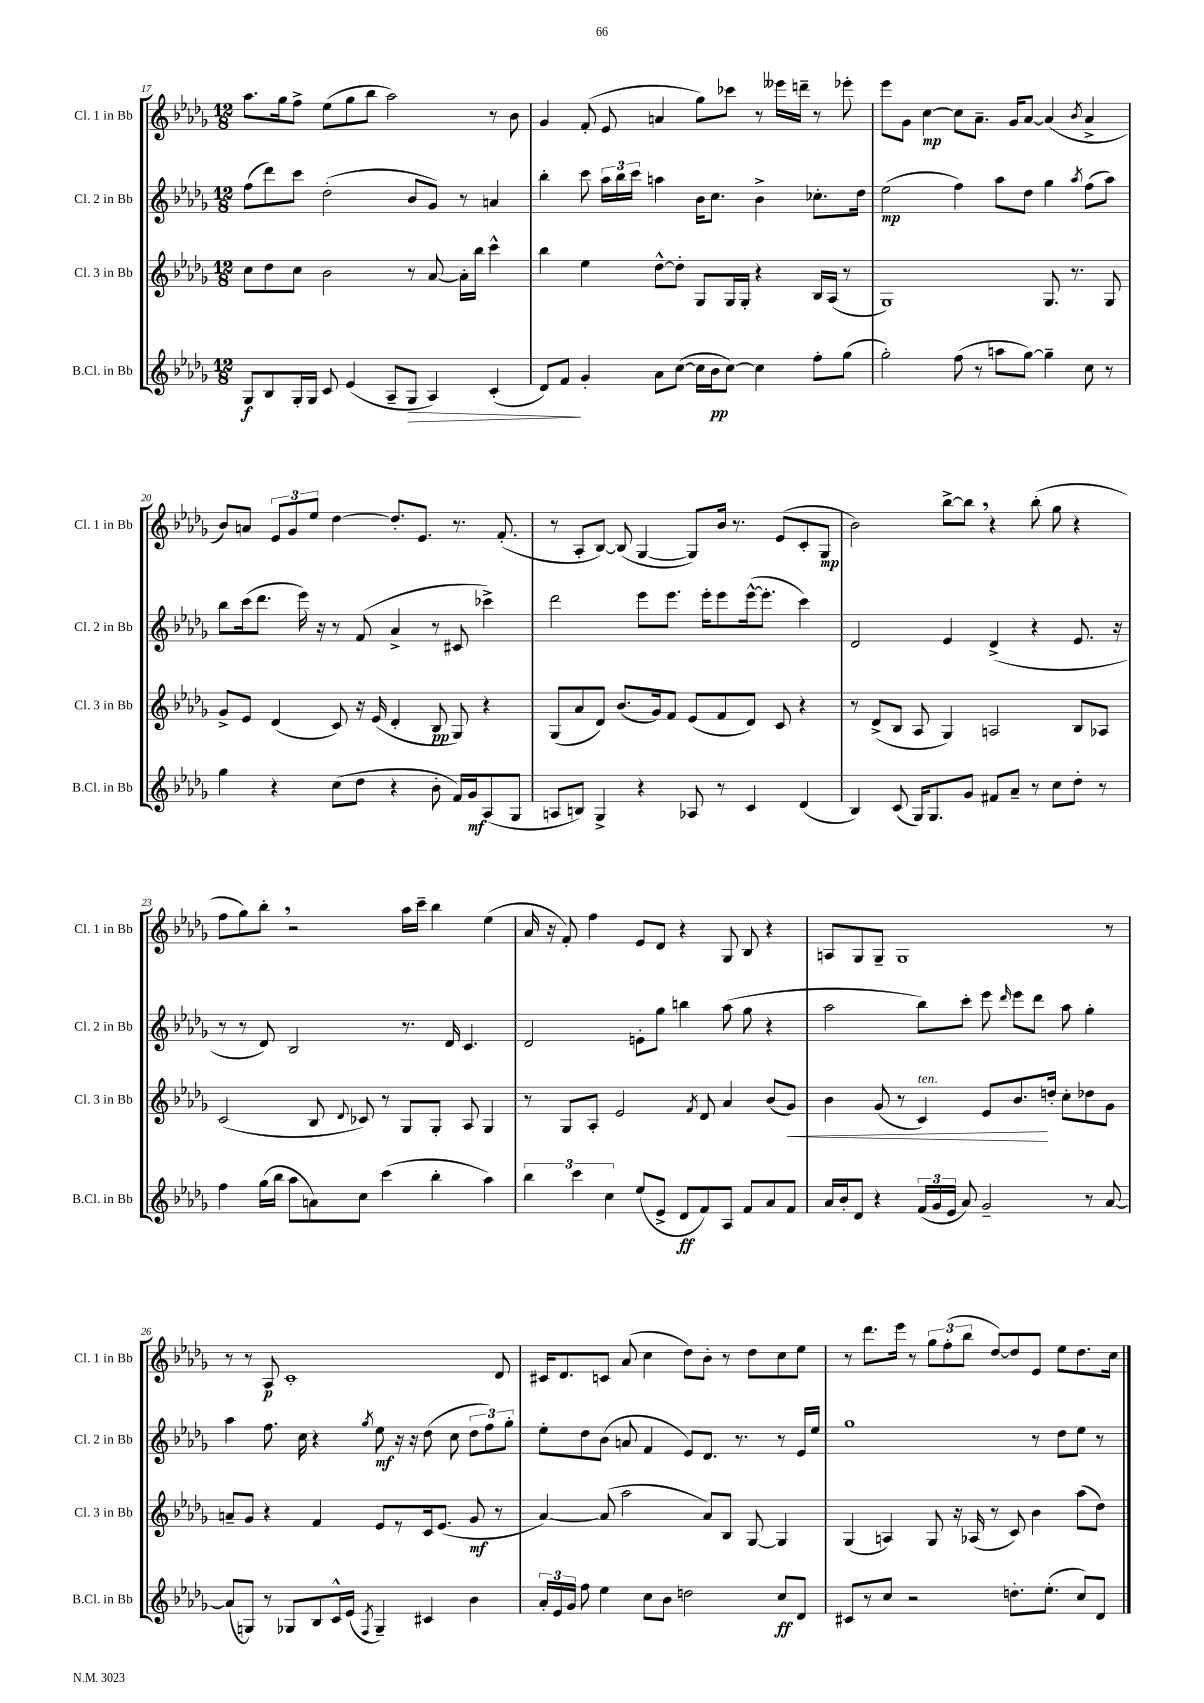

**kern	**dynam	**kern	**dynam	**kern	**dynam	**kern	**dynam
*part4	*part4	*part3	*part3	*part2	*part2	*part1	*part1
*staff4	*staff4	*staff3	*staff3	*staff2	*staff2	*staff1	*staff1
*I"B.Cl. in Bb	*	*I"Cl. 3 in Bb	*	*I"Cl. 2 in Bb	*	*I"Cl. 1 in Bb	*
*I'B.Cl. in Bb	*	*I'Cl. 3 in Bb	*	*I'Cl. 2 in Bb	*	*I'Cl. 1 in Bb	*
*clefG2	*	*clefG2	*	*clefG2	*	*clefG2	*
*k[b-e-a-d-g-]	*	*k[b-e-a-d-g-]	*	*k[b-e-a-d-g-]	*	*k[b-e-a-d-g-]	*
*M12/8	*	*M12/8	*	*M12/8	*	*M12/8	*
=17	=17	=17	=17	=17	=17	=17	=17
8G-/L	f	8cc\L	.	(8ff\L	.	8.aa-\L	.
8B-/	.	8dd-\	.	8ddd-\)	.	.	.
.	.	.	.	.	.	16gg-\k	.
16G-'/L	.	8cc\J	.	8ccc\J	.	8ff^\J	.
16G-/JJ	.	.	.	.	.	.	.
8c/	.	2b-\	.	(2dd-'\	.	(8ee-\L	.
(4e-/	.	.	.	.	.	8gg-\	.
.	.	.	.	.	.	8bb-\J	.
8A-~/L	.	.	.	.	.	2aa-\)	.
!	!LO:HP:b	!	!	!	!	!	!
8G-/J	>	8r	.	8b-/L	.	.	.
4A-/)	.	[8a-/	.	8g-/J)	.	.	.
.	.	16a-'\LL]	.	8r	.	.	.
.	.	16bb-\JJ	.	.	.	.	.
(4c'/	.	4ccc^^\	.	4an/	.	8r	.
.	.	.	.	.	.	8b-\	.
=18	=18	=18	=18	=18	=18	=18	=18
8d-/L)	.	4bb-\	.	4bb-'\	.	4g-/	.
8f/J	.	.	.	.	.	.	.
4g-'/	]	4ee-\	.	8ccc\	.	(8f'/	.
.	.	.	.	24aa-\LL	.	8e-/	.
.	.	.	.	24bb-\	.	.	.
.	.	.	.	24ccc\JJ	.	.	.
8a-\L	.	[8dd-^^\L	.	4aan\	.	4an/	.
([8cc\J	.	8dd-'\J]	.	.	.	.	.
16cc\LL]	.	8G-/L	.	16b-\KL	.	8gg-\L)	.
16b-\J	pp	.	.	8.cc\J	.	.	.
[8cc\J)	.	16G-/L	.	.	.	8ccc-X\J	.
.	.	16G-'/JJ	.	.	.	.	.
4cc\]	.	4r	.	4b-^\	.	8r	.
.	.	.	.	.	.	16eee--X\LL	.
.	.	.	.	.	.	16dddn~\JJ	.
8ff'\L	.	16B-/LL	.	8.cc-X'\L	.	8r	.
.	.	(16A-/JJ	.	.	.	.	.
(8gg-\J	.	8r	.	.	.	8eee-X'\	.
.	.	.	.	16dd-\Jk	.	.	.
=19	=19	=19	=19	=19	=19	=19	=19
2gg-'\)	.	1G-)	.	(2ee-\	mp	8eee-\L	.
.	.	.	.	.	.	8g-\J	.
.	.	.	.	.	.	[4cc\	mp
(8ff\	.	.	.	4ff\)	.	8cc\L]	.
8r	.	.	.	.	.	8.a-~\J	.
8aan\L	.	.	.	8aa-\L	.	.	.
.	.	.	.	.	.	16g-/KL	.
[8gg-\J)	.	.	.	8dd-\J	.	[8a-/J	.
4gg-~\]	.	8.G-/	.	4gg-\	.	(4a-/]	.
.	.	8.r	.	.	.	.	.
.	.	.	.	8qaa-/	.	8qb-/	.
8cc\	.	.	.	(8ff\L	.	4a-^/	.
8r	.	8G-/	.	8aa-\J)	.	.	.
!!LO:LB:g=z
=20	=20	=20	=20	=20	=20	=20	=20
4gg-\	.	8g-^/L	.	8bb-\L	.	8b-/L)	.
.	.	8e-/J	.	(16ccc\k	.	8an/J	.
.	.	.	.	8.ddd-\J	.	.	.
4r	.	(4d-/	.	.	.	12e-/L	.
.	.	.	.	.	.	12g-/	.
.	.	.	.	16eee-\)	.	.	.
.	.	.	.	.	.	12ee-/J	.
.	.	.	.	16r	.	.	.
(8cc\L	.	8c/)	.	8r	.	[4dd-\	.
8dd-\J	.	16r	.	(8f/	.	.	.
.	.	(16e-/	.	.	.	.	.
4r	.	4d-'/	.	4a-^/	.	8.dd-'/L]	.
.	.	.	.	.	.	8.e-/J	.
8b-'\	.	8B-/	pp	8r	.	.	.
16f/LL)	.	8G-/)	.	8c#X/	.	8.r	.
16g-/J	mf	.	.	.	.	.	.
(8A-/	.	4r	.	4ccc-X^\)	.	.	.
.	.	.	.	.	.	(8.f'/	.
8G-/J	.	.	.	.	.	.	.
=21	=21	=21	=21	=21	=21	=21	=21
8An/L	.	(8G-/L	.	2ddd-\	.	8r	.
8Bn/J)	.	8a-/	.	.	.	8A-'/L	.
4G-^/	.	8d-/J)	.	.	.	[8B-/J)	.
.	.	(8.b-/L	.	.	.	(8B-/]	.
4r	.	.	.	8eee-\L	.	[4G-/	.
.	.	16g-/k)	.	.	.	.	.
.	.	8f/J	.	8.eee-\J	.	.	.
8A-X/	.	(8e-/L	.	.	.	8G-/L])	.
.	.	.	.	16eee-'\KL	.	.	.
8r	.	8f/	.	8eee-\	.	16b-/Jk	.
.	.	.	.	.	.	8.r	.
4c/	.	8d-/J)	.	([16eee-^^\k	.	.	.
.	.	.	.	8.eee-'\J]	.	.	.
.	.	8c/	.	.	.	(8e-/L	.
(4d-/	.	4r	.	4ccc\)	.	8c'/	.
.	.	.	.	.	.	8G-/J	mp
=22	=22	=22	=22	=22	=22	=22	=22
4B-/)	.	8r	.	2d-/	.	2b-\)	.
.	.	(8d-^/L	.	.	.	.	.
(8c/	.	8B-/J	.	.	.	.	.
16G-/KL)	.	8A-/	.	.	.	.	.
8.G-/	.	.	.	.	.	.	.
.	.	4G-/)	.	4e-/	.	[8bb-^\L	.
8g-/J	.	.	.	.	.	8bb-,\J]	.
8f#X/L	.	2An/	.	(4d-^/	.	4r	.
8a-~/J	.	.	.	.	.	.	.
8r	.	.	.	4r	.	(8bb-'\	.
8cc\L	.	.	.	.	.	8gg-\	.
8dd-'\J	.	8B-/L	.	8.e-/	.	4r	.
8r	.	8A-X/J	.	.	.	.	.
.	.	.	.	16r	.	.	.
!!LO:LB:g=z
=23	=23	=23	=23	=23	=23	=23	=23
4ff\	.	(2c/	.	8r	.	8ff\L	.
.	.	.	.	8r	.	8gg-\)	.
(16gg-\LL	.	.	.	8d-/)	.	8bb-',\J	.
16bb-\JJ	.	.	.	.	.	.	.
8aa-\L	.	.	.	2B-/	.	2r	.
8an\)	.	8B-/	.	.	.	.	.
.	.	8qqd-/	.	.	.	.	.
8cc\J	.	8c-X/)	.	.	.	.	.
(4ccc\	.	8r	.	.	.	.	.
.	.	8G-/L	.	8.r	.	16aa-\LL	.
.	.	.	.	.	.	16ccc~\JJ	.
4bb-'\	.	8G-'/J	.	.	.	4bb-\	.
.	.	.	.	16d-/	.	.	.
.	.	8A-/	.	4.c/	.	.	.
4aa-\)	.	4G-/	.	.	.	(4ee-\	.
=24	=24	=24	=24	=24	=24	=24	=24
6bb-\	.	8r	.	2d-/	.	16a-/	.
.	.	.	.	.	.	16r	.
.	.	8G-/L	.	.	.	8f'/)	.
6ccc\	.	.	.	.	.	.	.
.	.	8A-'/J	.	.	.	4ff\	.
6cc\	.	.	.	.	.	.	.
.	.	2e-/	.	.	.	.	.
(8ee-/L	.	.	.	8en'\L	.	8e-/L	.
8e-^/J	.	.	.	8gg-\J	.	8d-/J	.
8d-/L	ff	.	.	4bbn\	.	4r	.
.	.	8qf/	.	.	.	.	.
8f/)	.	8d-/	.	.	.	.	.
8A-/J	.	4a-/	.	(8aa-\	.	8G-/	.
8f/L	.	.	.	8gg-\	.	8B-/	.
8a-/	.	(8b-/L	.	4r	.	4r	.
!	!	!	!LO:HP:b	!	!	!	!
8f/J	.	8g-/J)	<	.	.	.	.
=25	=25	=25	=25	=25	=25	=25	=25
16a-/LL	.	4b-\	.	2aa-\	.	8An/L	.
16b-'/J	.	.	.	.	.	.	.
8d-/J	.	.	.	.	.	8G-/	.
4r	.	(8g-/	.	.	.	8G-~/J	.
.	.	8r	.	.	.	1G-	.
!	!	!LO:TX:a:i:t=ten.	!	!	!	!	!
(24f/LL	.	4c/)	.	8bb-\L)	.	.	.
24g-/	.	.	.	.	.	.	.
24e-/JJ	.	.	.	.	.	.	.
8a-/)	.	.	.	8ccc'\J	.	.	.
2g-~/	.	8e-/L	.	8eee-\	.	.	.
.	.	.	.	16qqddd-/	.	.	.
.	.	8.b-/	.	8eee-\L	.	.	.
.	.	.	.	8ddd-\J	.	.	.
.	.	16ddn'/Jk	[	.	.	.	.
.	.	8cc'\L	.	8aa-\	.	.	.
8r	.	8dd-X\	.	4gg-'\	.	.	.
[8a-/	.	8g-\J	.	.	.	8r	.
!!LO:LB:g=z
=26	=26	=26	=26	=26	=26	=26	=26
(8a-/L]	.	8an~/L	.	4aa-\	.	8r	.
8Gn/J)	.	8g-/J	.	.	.	8r	.
8r	.	4r	.	8.ff\	.	8A-/	p
8G-X/L	.	.	.	.	.	1c'	.
.	.	.	.	16cc\	.	.	.
8B-/	.	4f/	.	4r	.	.	.
16c^^/L	.	.	.	.	.	.	.
(16e-/JJ	.	.	.	.	.	.	.
8qF/	.	.	.	8qgg-/	.	.	.
4G-~/)	.	8e-/L	.	8ee-\	mf	.	.
.	.	8r	.	16r	.	.	.
.	.	.	.	16r	.	.	.
4c#X/	.	16c/k	.	(8dd-\	.	.	.
.	.	(8.e-/J	.	.	.	.	.
.	.	.	.	8cc\	.	.	.
4b-\	.	8g-/	mf	12dd-\L	.	.	.
.	.	.	.	12ff\)	.	.	.
.	.	8r	.	.	.	8d-/	.
.	.	.	.	12gg-'\J	.	.	.
=27	=27	=27	=27	=27	=27	=27	=27
24a-'/LL	.	[4a-/)	.	8ee-'\L	.	16c#X/KL	.
24e-/	.	.	.	.	.	.	.
.	.	.	.	.	.	8.d-/	.
24g-/JJ	.	.	.	.	.	.	.
8ff\	.	.	.	8dd-\	.	.	.
4ee-\	.	(8a-/]	.	(8b-\J	.	8cn/J	.
.	.	2aa-\	.	8an/	.	(8a-/	.
8cc\L	.	.	.	4f/	.	4cc\	.
8b-\J	.	.	.	.	.	.	.
2ddn\	.	.	.	8e-/L)	.	8dd-\L)	.
.	.	8a-/L)	.	8.d-/J	.	8b-'\J	.
.	.	8B-/J	.	.	.	8r	.
.	.	.	.	8.r	.	.	.
.	.	[8G-/	.	.	.	8dd-\L	.
8cc/L	ff	4G-/]	.	8r	.	8cc\	.
8d-/J	.	.	.	16e-/LL	.	8ee-\J	.
.	.	.	.	16ee-/JJ	.	.	.
=28	=28	=28	=28	=28	=28	=28	=28
8c#X/L	.	(4G-/	.	1gg-	.	8r	.
8r	.	.	.	.	.	8.ddd-\L	.
8cc/J	.	4An/)	.	.	.	.	.
.	.	.	.	.	.	16eee-\Jk	.
2r	.	.	.	.	.	8r	.
.	.	8G-/	.	.	.	12gg-\L	.
.	.	.	.	.	.	(12ff'\	.
.	.	16r	.	.	.	.	.
.	.	.	.	.	.	12bb-\J	.
.	.	(16A-X/	.	.	.	.	.
.	.	8r	.	.	.	[8dd-/L)	.
8.ddn'\L	.	8c/)	.	.	.	8dd-/]	.
.	.	4b-\	.	8r	.	8e-/J	.
(8.ee-'\J	.	.	.	.	.	.	.
.	.	.	.	8dd-\L	.	8ee-\L	.
8cc/L)	.	(8aa-\L	.	8ee-\J	.	8.dd-\	.
8d-/J	.	8dd-\J)	.	8r	.	.	.
.	.	.	.	.	.	16cc\Jk	.
==	==	==	==	==	==	==	==
*-	*-	*-	*-	*-	*-	*-	*-
